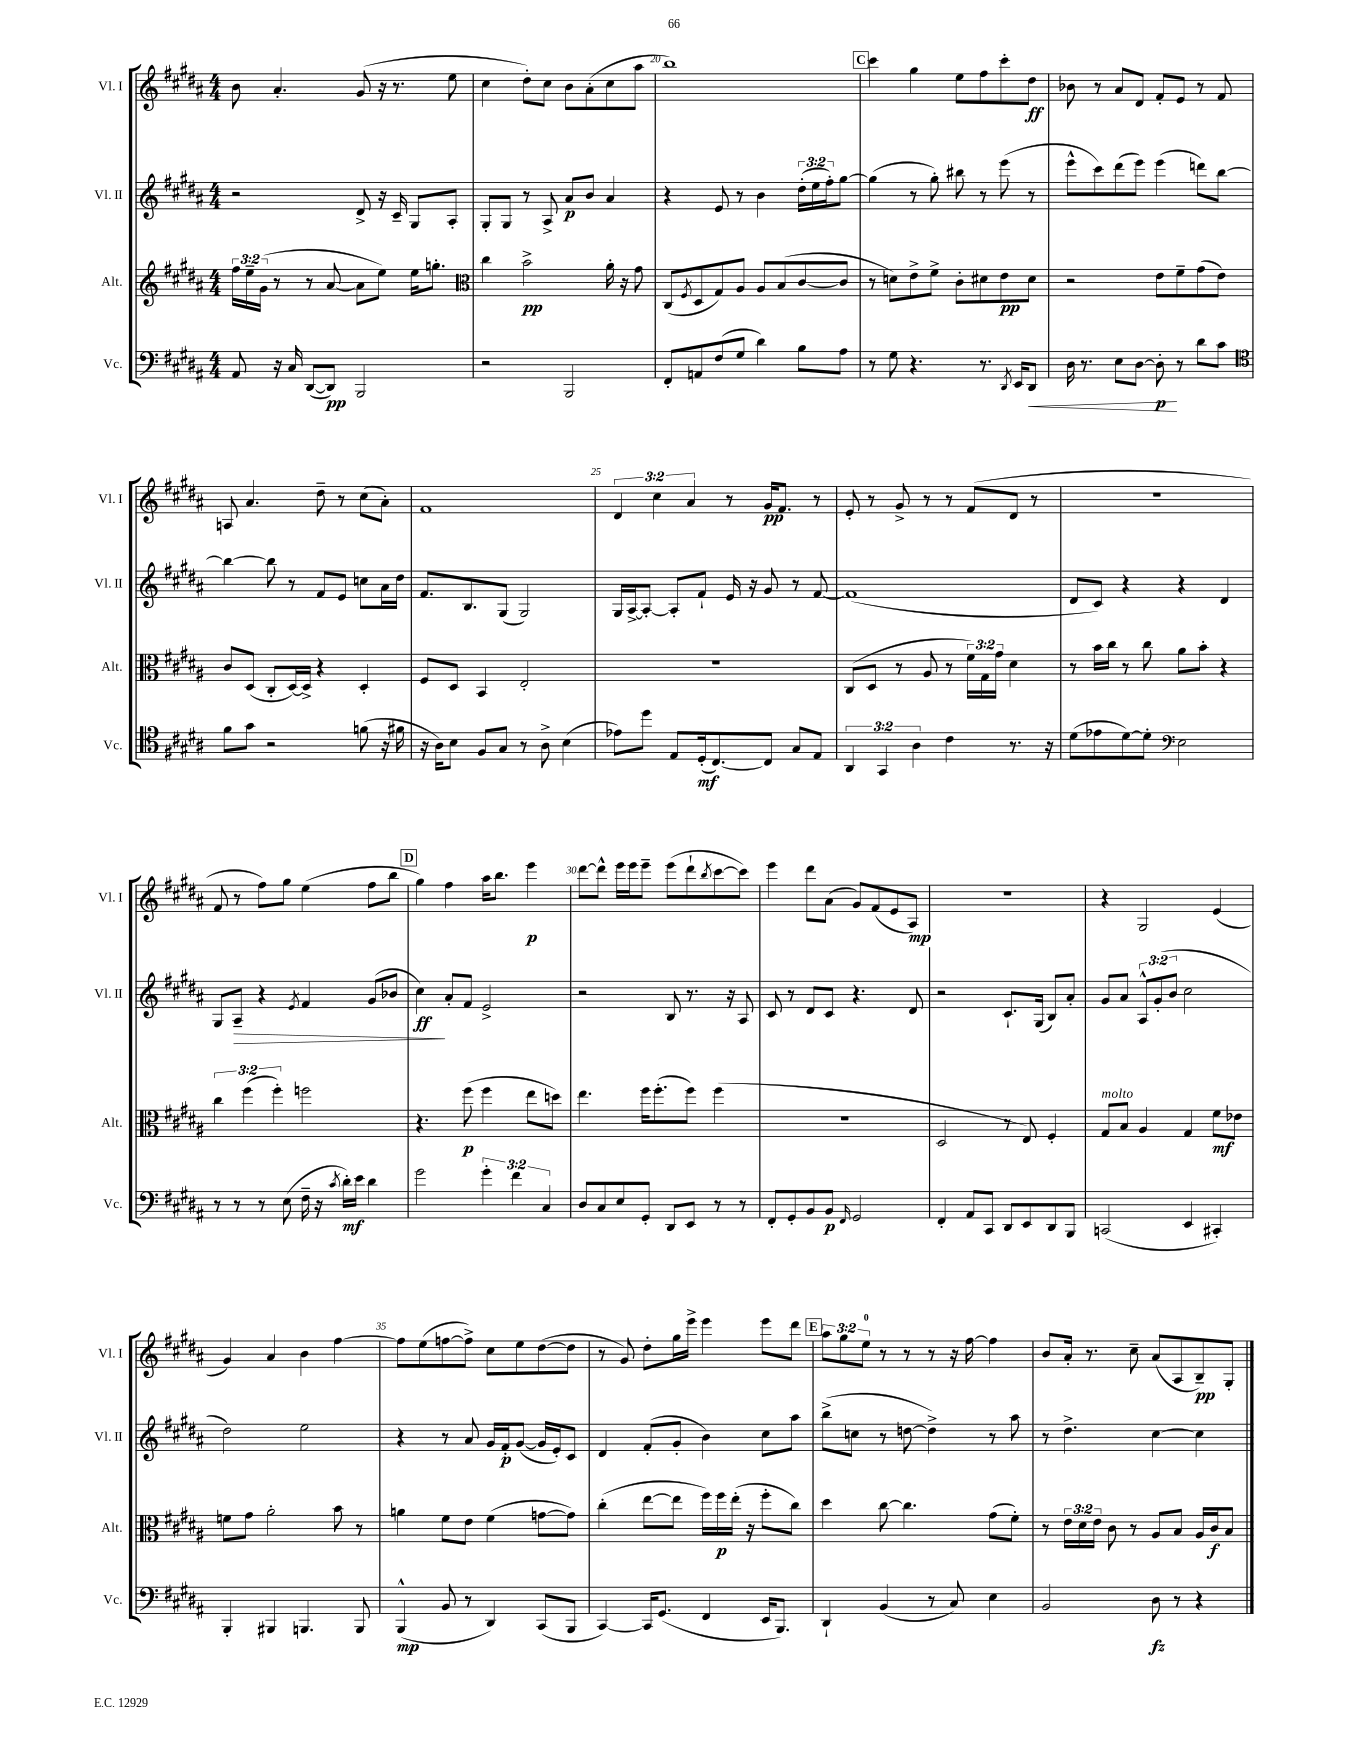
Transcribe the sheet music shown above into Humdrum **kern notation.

**kern	**dynam	**kern	**dynam	**kern	**dynam	**kern	**dynam
*part4	*part4	*part3	*part3	*part2	*part2	*part1	*part1
*staff4	*staff4	*staff3	*staff3	*staff2	*staff2	*staff1	*staff1
*I"Vc.	*	*I"Alt.	*	*I"Vl. II	*	*I"Vl. I	*
*I'Vc.	*	*I'Alt.	*	*I'Vl. II	*	*I'Vl. I	*
*clefF4	*	*clefG2	*	*clefG2	*	*clefG2	*
*k[f#c#g#d#a#]	*	*k[f#c#g#d#a#]	*	*k[f#c#g#d#a#]	*	*k[f#c#g#d#a#]	*
*M4/4	*	*M4/4	*	*M4/4	*	*M4/4	*
=18	=18	=18	=18	=18	=18	=18	=18
8AA#/	.	24ff#\LL	.	2r	.	8b\	.
.	.	24ee~\	.	.	.	.	.
.	.	(24g#\JJ	.	.	.	.	.
16r	.	8r	.	.	.	4.a#'/	.
16C#/	.	.	.	.	.	.	.
([8DD#/L	.	8r	.	.	.	.	.
8DD#/J])	pp	[8a#/	.	.	.	.	.
2BBB/	.	8a#\L]	.	8d#^/	.	(8g#/	.
.	.	8ee\J)	.	16r	.	16r	.
.	.	.	.	16c#~/	.	8.r	.
.	.	16ee\KL	.	8G#/L	.	.	.
.	.	8.ggn'\J	.	.	.	.	.
.	.	.	.	8A#'/J	.	8ee\	.
=19	=19	=19	=19	=19	=19	=19	=19
*	*	*clefC3	*	*	*	*	*
2r	.	4cc#\	.	8G#'/L	.	4cc#\	.
.	.	.	.	8G#/J	.	.	.
.	.	2b^\	pp	8r	.	8dd#'\L)	.
.	.	.	.	8A#^/	.	8cc#\J	.
2BBB/	.	.	.	8a#/L	p	8b\L	.
.	.	.	.	8b/J	.	(8a#'\	.
.	.	16a#'\	.	4a#/	.	8cc#\	.
.	.	16r	.	.	.	.	.
.	.	8g#\	.	.	.	8aa#\J	.
=20	=20	=20	=20	=20	=20	=20	=20
8FF#'/L	.	(8C#/L	.	4r	.	1bb)	.
.	.	8qF#/	.	.	.	.	.
8AAn/	.	8D#/	.	.	.	.	.
(8F#/	.	8G#/)	.	8e/	.	.	.
8G#/J	.	8A#/J	.	8r	.	.	.
4d#\)	.	8A#/L	.	4b\	.	.	.
.	.	(8B/	.	.	.	.	.
8B\L	.	[8c#/	.	(24dd#'\LL	.	.	.
.	.	.	.	24ee\	.	.	.
.	.	.	.	24ff#'\J)	.	.	.
8A#\J	.	8c#/J]	.	[8gg#\J	.	.	.
!!LO:REH:place=s1:t=C
=21	=21	=21	=21	=21	=21	=21	=21
8r	.	8r	.	(4gg#\]	.	4ccc#\	.
8G#\	.	8dn\L)	.	.	.	.	.
4.r	.	8e^\	.	8r	.	4gg#\	.
.	.	8f#^\J	.	8gg#'\)	.	.	.
.	.	8c#'\L	.	8bb#X\	.	8ee\L	.
8.r	.	8d#X\	.	8r	.	8ff#\	.
.	.	8e\	pp	(8eee\	.	8ccc#'\	.
8qDD#/	.	.	.	.	.	.	.
16EE/KL	.	.	.	.	.	.	.
!	!LO:HP:b	!	!	!	!	!	!
8DD#/J	<	8d#\J	.	8r	.	8dd#\J	ff
=22	=22	=22	=22	=22	=22	=22	=22
16D#\	.	2r	.	8eee^^\L	.	8b-X\	.
8.r	.	.	.	.	.	.	.
.	.	.	.	8ccc#\)	.	8r	.
8E\L	.	.	.	(8ddd#\	.	8a#/L	.
[8D#\J	.	.	.	8eee\J)	.	8d#/J	.
8D#'\]	p	8e\L	.	(4eee\	.	8f#'/L	.
8r	[	8f#~\	.	.	.	8e/J	.
8d#\L	.	(8g#\	.	8dddn\L)	.	8r	.
8c#\J	.	8e\J)	.	[8bb\J	.	8f#/	.
!!LO:LB:g=z
=23	=23	=23	=23	=23	=23	=23	=23
*clefC4	*	*	*	*	*	*	*
8f#\L	.	8c#/L	.	4bb\_	.	8An/	.
8g#\J	.	(8D#/J	.	.	.	4.a#/	.
2r	.	8C#'/L	.	8bb\]	.	.	.
.	.	[16D#/L)	.	8r	.	.	.
.	.	16D#^/JJ]	.	.	.	.	.
.	.	4r	.	8f#/L	.	8dd#~\	.
.	.	.	.	8e/J	.	8r	.
(8fn\	.	4D#'/	.	8ccn\L	.	(8cc#\L	.
16r	.	.	.	16a#\L	.	8a#'\J)	.
16f#X\	.	.	.	16dd#\JJ	.	.	.
=24	=24	=24	=24	=24	=24	=24	=24
16r	.	8F#/L	.	8.f#/L	.	1f#	.
16A#\KL)	.	.	.	.	.	.	.
8B\J	.	8D#/J	.	.	.	.	.
.	.	.	.	8.B/	.	.	.
8F#/L	.	4BB/	.	.	.	.	.
8G#/J	.	.	.	(8G#/J	.	.	.
8r	.	2E'/	.	2G#/)	.	.	.
8A#^\	.	.	.	.	.	.	.
(4B\	.	.	.	.	.	.	.
=25	=25	=25	=25	=25	=25	=25	=25
8e-X\L)	.	1r	.	16G#/LL	.	6d#/	.
.	.	.	.	[16A#^/J	.	.	.
8dd#\J	.	.	.	8A#'/J_	.	.	.
.	.	.	.	.	.	6cc#\	.
8E/L	.	.	.	8A#'/L]	.	.	.
.	.	.	.	.	.	6a#/	.
(16D#'/k	mf	.	.	8f#`/J	.	.	.
[8.C#/)	.	.	.	.	.	.	.
.	.	.	.	16e/	.	8r	.
.	.	.	.	16r	.	.	.
8C#/J]	.	.	.	8g#/	.	16g#/KL	pp
.	.	.	.	.	.	8.f#/J	.
8G#/L	.	.	.	8r	.	.	.
8E/J	.	.	.	[8f#/	.	8r	.
=26	=26	=26	=26	=26	=26	=26	=26
6AA#/	.	(8C#/L	.	(1f#]	.	8e'/	.
.	.	8D#/J	.	.	.	8r	.
6GG#/	.	.	.	.	.	.	.
.	.	8r	.	.	.	8g#^/	.
6A#\	.	.	.	.	.	.	.
.	.	8A#/	.	.	.	8r	.
4c#\	.	8r	.	.	.	8r	.
.	.	24f#\LL)	.	.	.	(8f#/L	.
.	.	24G#\	.	.	.	.	.
.	.	24g#\JJ	.	.	.	.	.
8.r	.	4d#\	.	.	.	8d#/J	.
.	.	.	.	.	.	8r	.
16r	.	.	.	.	.	.	.
=27	=27	=27	=27	=27	=27	=27	=27
(8d#\L	.	8r	.	8d#/L	.	1r	.
8e-X\	.	16b\LL	.	8c#/J)	.	.	.
.	.	16cc#\JJ	.	.	.	.	.
[8d#\)	.	8r	.	4r	.	.	.
8d#'\J]	.	8cc#\	.	.	.	.	.
*clefF4	*	*	*	*	*	*	*
2E\	.	8a#\L	.	4r	.	.	.
.	.	8b'\J	.	.	.	.	.
.	.	4r	.	4d#/	.	.	.
!!LO:LB:g=z
=28	=28	=28	=28	=28	=28	=28	=28
8r	.	6cc#\	.	8G#/L	.	8f#/	.
!	!	!	!	!	!LO:HP:b	!	!
8r	.	.	.	8A#~/J	>	8r	.
.	.	(6ff#\	.	.	.	.	.
8r	.	.	.	4r	.	8ff#\L)	.
.	.	6ff#'\)	.	.	.	.	.
(8E\	.	.	.	.	.	8gg#\J	.
.	.	.	.	8qe/	.	.	.
16F#~\	.	2ffn\	.	4f#/	.	(4ee\	.
16r	.	.	.	.	.	.	.
8qc#/	.	.	.	.	.	.	.
16d#'\LL)	mf	.	.	.	.	.	.
16e\JJ	.	.	.	.	.	.	.
4d#\	.	.	.	(8g#/L	.	8ff#\L	.
.	.	.	.	8b-X/J	.	8bb\J	.
!!LO:REH:place=s1:t=D
=29	=29	=29	=29	=29	=29	=29	=29
2g#\	.	4.r	.	4cc#\)	ff	4gg#\)	.
.	.	.	.	8a#'/L	]	4ff#\	.
.	.	(8ff#\	p	8f#/J	.	.	.
6g#'\	.	4ff#\	.	2e^/	.	16aa#\KL	.
.	.	.	.	.	.	8.bb\J	.
6f#\	.	.	.	.	.	.	.
.	.	8ee\L	.	.	.	4eee\	p
6C#/	.	.	.	.	.	.	.
.	.	8ddn\J)	.	.	.	.	.
=30	=30	=30	=30	=30	=30	=30	=30
8D#/L	.	4.ee\	.	2r	.	[8ddd#\L	.
8C#/	.	.	.	.	.	8ddd#^^\J]	.
8E/	.	.	.	.	.	16eee\LL	.
.	.	.	.	.	.	16eee\J	.
8GG#'/J	.	16ff#\KL	.	.	.	8eee~\J	.
.	.	(8.ff#'\	.	.	.	.	.
8DD#/L	.	.	.	8B/	.	(8eee\L	.
8EE/J	.	8ff#\J)	.	8.r	.	8ddd#`\	.
.	.	.	.	.	.	8qbb/	.
8r	.	(4ff#\	.	.	.	[8ccc#\	.
.	.	.	.	16r	.	.	.
8r	.	.	.	8A#/	.	8ccc#\J])	.
=31	=31	=31	=31	=31	=31	=31	=31
8FF#'/L	.	1r	.	8c#/	.	4eee\	.
8GG#'/	.	.	.	8r	.	.	.
8BB/	.	.	.	8d#/L	.	8ddd#\L	.
8BB/J	p	.	.	8c#/J	.	(8a#\J	.
16qqFF#/	.	.	.	.	.	.	.
2GG#/	.	.	.	4.r	.	8g#/L)	.
.	.	.	.	.	.	(8f#/	.
.	.	.	.	.	.	8e/	.
.	.	.	.	8d#/	.	8A#/J)	mp
=32	=32	=32	=32	=32	=32	=32	=32
4FF#'/	.	2D#/	.	2r	.	1r	.
8AA#/L	.	.	.	.	.	.	.
8CC#/J	.	.	.	.	.	.	.
8DD#/L	.	8r	.	8.c#`/L	.	.	.
8EE/	.	8E/)	.	.	.	.	.
.	.	.	.	(16G#/Jk	.	.	.
8DD#/	.	4F#'/	.	8B/L)	.	.	.
8BBB/J	.	.	.	8a#'/J	.	.	.
=33	=33	=33	=33	=33	=33	=33	=33
!	!	!LO:TX:a:i:t=molto	!	!	!	!	!
(2CCn/	.	8G#/L	.	8g#/L	.	4r	.
.	.	8B/J	.	8a#/J	.	.	.
.	.	4A#/	.	12A#^^/L	.	2G#/	.
.	.	.	.	(12g#'/	.	.	.
.	.	.	.	12b/J	.	.	.
4EE/	.	4G#/	.	2cc#\	.	.	.
4CC#X'/)	.	8f#\L	mf	.	.	(4e/	.
.	.	8e-X\J	.	.	.	.	.
!!LO:LB:g=z
=34	=34	=34	=34	=34	=34	=34	=34
4BBB'/	.	8fn\L	.	2dd#\)	.	4g#/)	.
.	.	8g#\J	.	.	.	.	.
4BBB#X/	.	2a#'\	.	.	.	4a#/	.
4.BBBn/	.	.	.	2ee\	.	4b\	.
.	.	8b\	.	.	.	[4ff#\	.
8BBB/	.	8r	.	.	.	.	.
=35	=35	=35	=35	=35	=35	=35	=35
(4BBB^^/	mp	4an\	.	4r	.	8ff#\L]	.
.	.	.	.	.	.	(8ee\	.
8BB/	.	8f#\L	.	8r	.	[8ffn\	.
8r	.	8e\J	.	8a#/	.	8ff^\J])	.
4DD#/)	.	(4f#\	.	16g#/LL	.	8cc#\L	.
.	.	.	.	16f#'/J	p	.	.
.	.	.	.	([8g#/J	.	8ee\	.
(8CC#/L	.	[8gn\L	.	16g#/LL]	.	([8dd#\	.
.	.	.	.	16e'/J)	.	.	.
8BBB/J	.	8g\J])	.	8c#/J	.	8dd#\J]	.
=36	=36	=36	=36	=36	=36	=36	=36
[4CC#/)	.	(4cc#'\	.	4d#/	.	8r	.
.	.	.	.	.	.	8g#/)	.
16CC#/KL]	.	[8ee\L	.	(8f#'/L	.	8dd#'\L	.
(8.GG#/J	.	.	.	.	.	.	.
.	.	8ee\J]	.	8g#'/J	.	16gg#\L	.
.	.	.	.	.	.	16eee^\JJ	.
4FF#/	.	16ff#\LL)	.	4b\)	.	4eee\	.
.	.	16ff#\	p	.	.	.	.
.	.	(16ee'\JJ	.	.	.	.	.
.	.	16r	.	.	.	.	.
16EE/KL	.	8ff#'\L	.	8cc#\L	.	8eee\L	.
8.BBB/J)	.	.	.	.	.	.	.
.	.	8cc#\J)	.	8aa#\J	.	8ddd#\J	.
!!LO:REH:place=s1:t=E
=37	=37	=37	=37	=37	=37	=37	=37
4DD#`/	.	4dd#\	.	(8bb^\L	.	12aa#\L	.
.	.	.	.	.	.	12gg#\	.
.	.	.	.	8ccn\J	.	.	.
.	.	.	.	.	.	12ee\J	.
(4BB/	.	[8cc#\	.	8r	.	8r	.
.	.	4.cc#\]	.	[8ddn\	.	8r	.
8r	.	.	.	4dd^\])	.	8r	.
8C#/)	.	.	.	.	.	16r	.
.	.	.	.	.	.	[16ff#\	.
4E\	.	(8g#\L	.	8r	.	4ff#\]	.
.	.	8f#'\J)	.	8aa#\	.	.	.
=38	=38	=38	=38	=38	=38	=38	=38
2BB/	.	8r	.	8r	.	8b/L	.
.	.	24e\LL	.	4.dd#^\	.	16a#'/Jk	.
.	.	24d#\	.	.	.	.	.
.	.	.	.	.	.	8.r	.
.	.	24e\JJ	.	.	.	.	.
.	.	8c#\	.	.	.	.	.
.	.	8r	.	.	.	8cc#~\	.
8D#\	fz	8A#/L	.	[4cc#\	.	(8a#/L	.
8r	.	8B/J	.	.	.	8A#/	.
4r	.	16A#/LL	.	4cc#\]	.	8B~/)	pp
.	.	16c#/J	f	.	.	.	.
.	.	8B/J	.	.	.	8G#'/J	.
==	==	==	==	==	==	==	==
*-	*-	*-	*-	*-	*-	*-	*-
